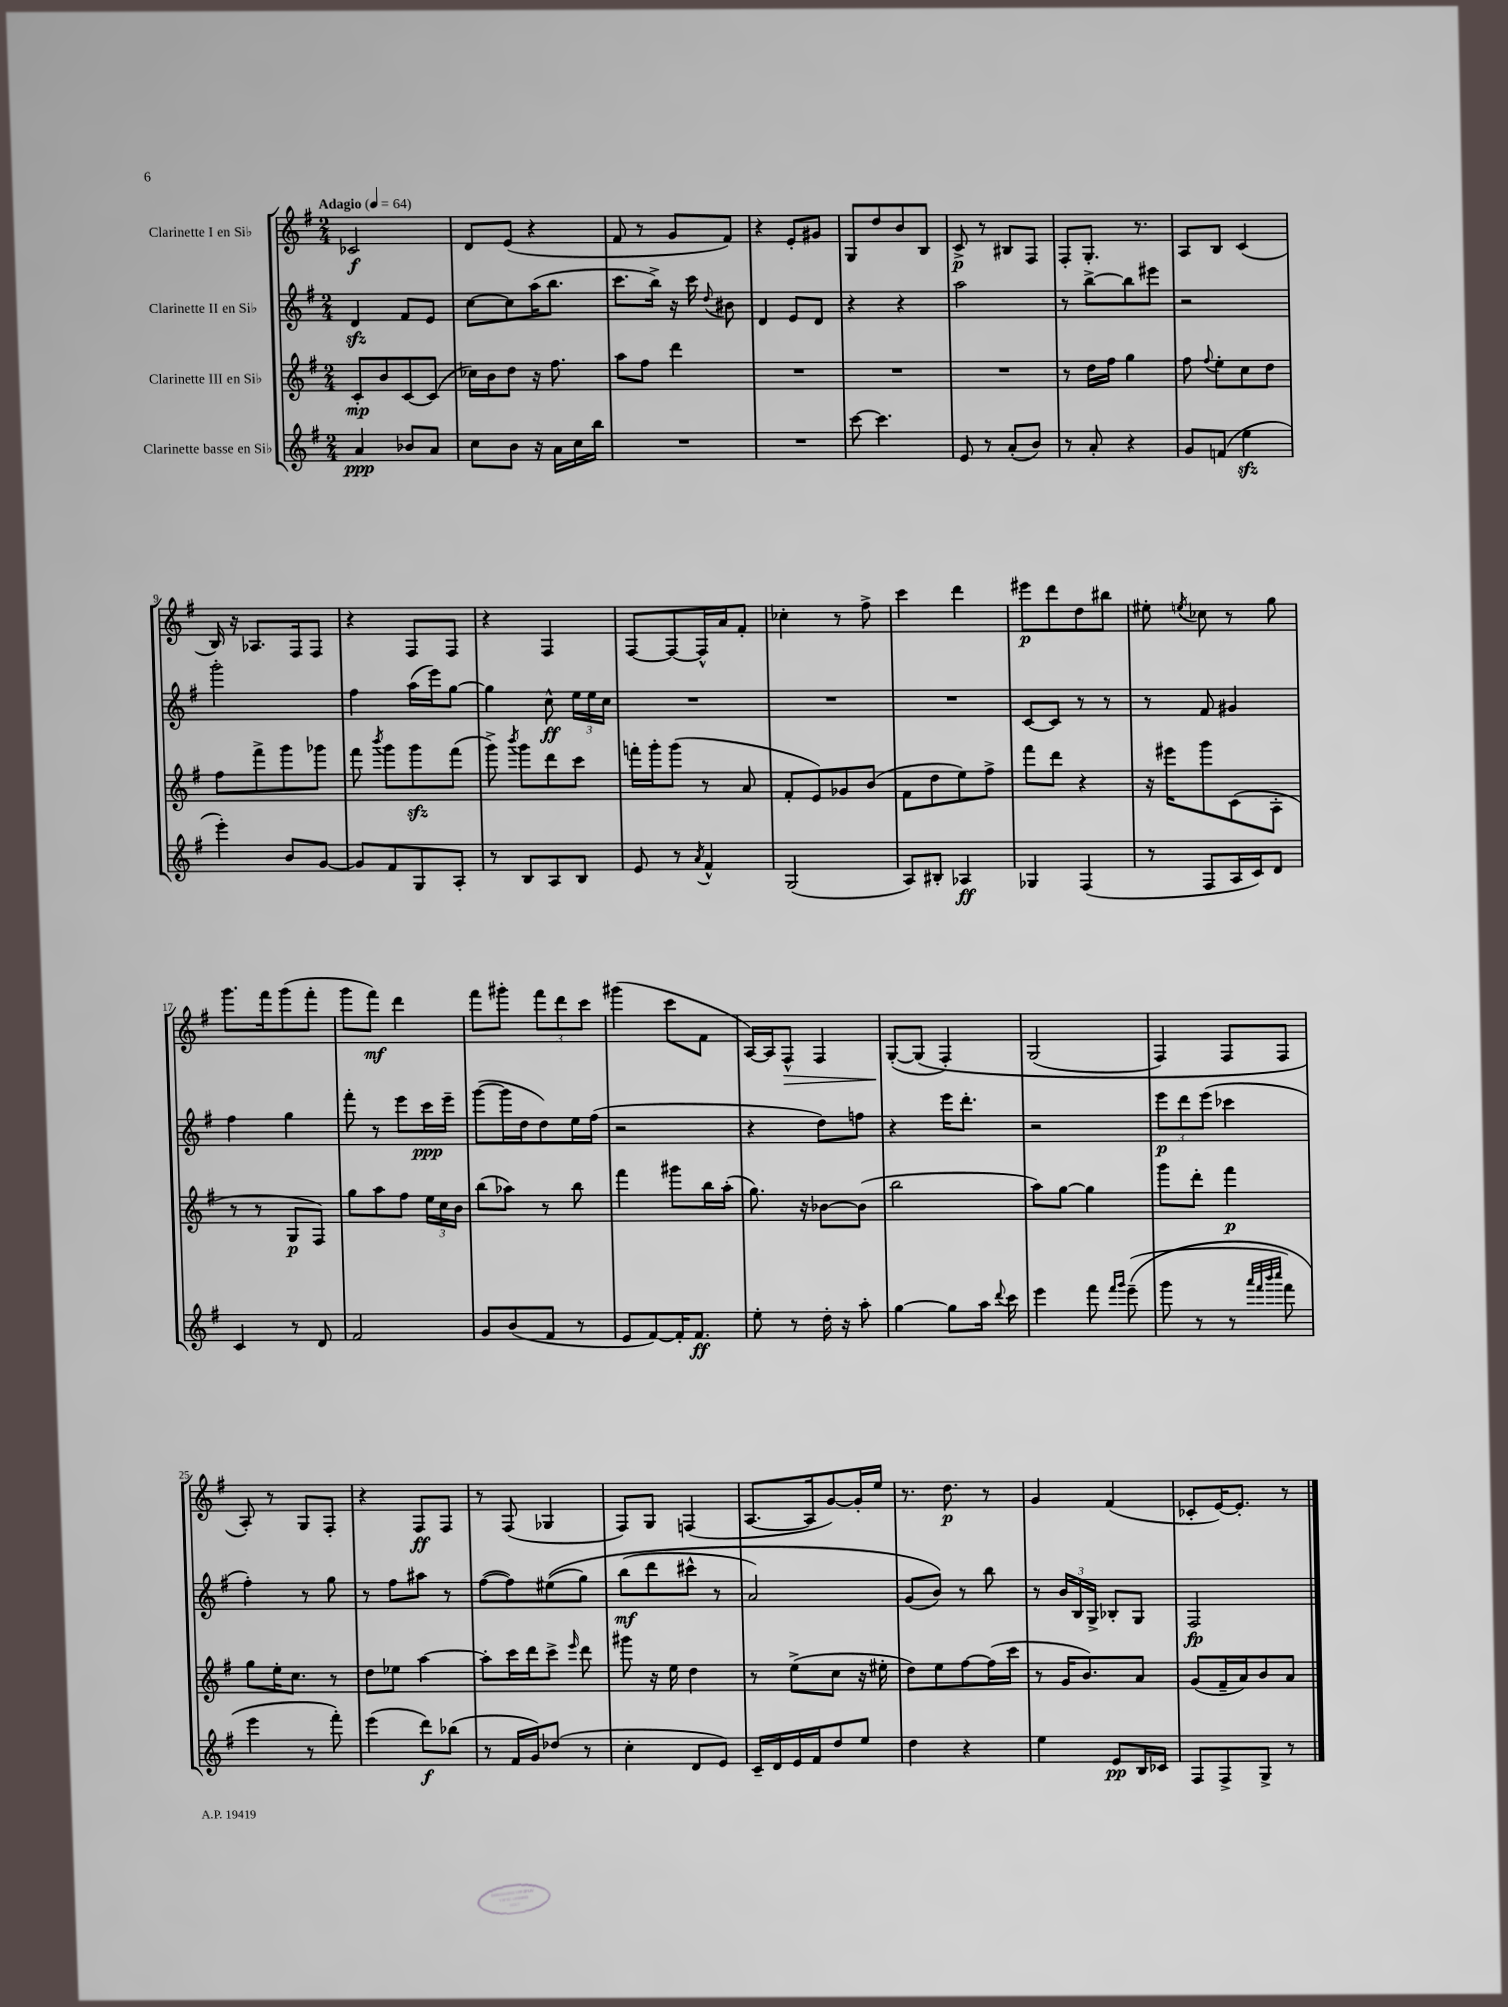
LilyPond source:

<<
\new StaffGroup <<
\new Staff = "s0" \with { instrumentName = "Clarinette I en Sib" } {
    \clef treble \key g \major \numericTimeSignature \time 2/4 \tempo "Adagio" 4 = 64
    \autoBeamOff ces'2\f |
    d'8[ e'8]( r4 |
    fis'8 r8 g'8[ fis'8]) |
    r4 e'8[-. gis'8] |
    g8[ d''8 b'8 b8] |
    c'8->\p r8 bis8[ fis8] |
    fis8[-. g8.]-. r8. |
    a8[ b8] c'4( |
    b16) r16 aes8.[ fis16 fis8] |
    r4 fis8[ fis8] |
    r4 fis4 |
    fis8[~ fis8~ fis16-^ a'16 fis'8]-. |
    ces''4-. r8 fis''8-> |
    c'''4 d'''4 |
    eis'''8[\p d'''8 d''8 bis''8] |
    eis''8-. \acciaccatura { e''8 } ces''8 r8 g''8 |
    g'''8.[ fis'''16 g'''8( fis'''8]-. |
    g'''8[ fis'''8]\mf) d'''4 |
    fis'''8[ gis'''8]-. \tuplet 3/2 { fis'''8[ d'''8 c'''8] } |
    gis'''4( c'''8[ fis'8] |
    a16[~) a16 fis8]-^\> fis4 |
    g8[~-.\!( g8]\( fis4-.) |
    g2( |
    fis4) fis8[ fis8] |
    a8-.\) r8 g8[ fis8]-. |
    r4 fis8[\ff fis8] |
    r8 fis8( ges4 |
    fis8[) g8] f4( |
    a8.[~ a16 g'8~) g'16-. e''16] |
    r8. d''8.\p r8 |
    g'4 fis'4( |
    ces'8[-. e'16~) e'8.]-. r8 \bar "|." |
}
\new Staff = "s1" \with { instrumentName = "Clarinette II en Sib" } {
    \clef treble \key g \major \numericTimeSignature \time 2/4
    \autoBeamOff d'4\sfz fis'8[ e'8] |
    c''8[~ c''8 a''16( b''8.] |
    c'''8.[ b''16]->) r16 c'''16 \appoggiatura { d''8 } bis'8 |
    d'4 e'8[ d'8] |
    r4 r4 |
    a''2 |
    r8 b''8[~-> b''8 eis'''8] |
    r2 |
    g'''2-. |
    fis''4 a''16[( e'''16) g''8]~ |
    g''4 c''8-^\ff \tuplet 3/2 { e''16[ e''16 c''16] } |
    R2 |
    R2 |
    R2 |
    c'8[~ c'8] r8 r8 |
    r8 fis'8 gis'4 |
    fis''4 g''4 |
    fis'''8-. r8 e'''8[ c'''16\ppp e'''16]-- |
    g'''8[~( g'''16 d''16 d''8) e''16 fis''16]( |
    r2 |
    r4 d''8[) f''8] |
    r4 e'''16[ d'''8.]-. |
    r2 |
    \tuplet 3/2 { e'''8[\p d'''8 e'''8]( } ces'''4 |
    fis''4-.) r8 g''8 |
    r8 fis''8[ ais''8] r8 |
    fis''8[~( fis''8) eis''8(\( g''8]) |
    b''8[\mf( d'''8 cis'''8]-^ r8 |
    a'2) |
    g'8[( b'8])\) r8 b''8 |
    r8 \tuplet 3/2 { b'16[ b16 g16]-> } bes8[-. g8] |
    fis2\fp \bar "|." |
}
\new Staff = "s2" \with { instrumentName = "Clarinette III en Sib" } {
    \clef treble \key g \major \numericTimeSignature \time 2/4
    \autoBeamOff c'8[-.\mp b'8 c'8~ c'8]( |
    ces''16[) b'16 d''8] r16 fis''8. |
    a''8[ fis''8] d'''4 |
    R2 |
    R2 |
    R2 |
    r8 d''16[ fis''16] g''4 |
    fis''8 \appoggiatura { fis''8 } e''8[-. c''8 d''8] |
    fis''8[ fis'''8-> g'''8 ges'''8] |
    fis'''8 \acciaccatura { b'''8 } g'''8[ g'''8\sfz fis'''8]( |
    g'''8->) \acciaccatura { b'''8 } g'''8[ d'''8 c'''8] |
    f'''16[-. g'''16-. g'''8]( r8 a'8 |
    fis'8[-. e'8) ges'8 b'8]( |
    fis'8[ d''8 e''8) fis''8]-> |
    fis'''8[ d'''8] r4 |
    r16 eis'''16[ g'''8 c'8( a8]-. |
    r8 r8 g8[\p fis8]) |
    g''8[ a''8 fis''8] \tuplet 3/2 { e''16[ c''16 b'16] } |
    b''8[( aes''8]) r8 b''8 |
    fis'''4 gis'''8[ b''16 a''16]-.( |
    g''8.) r16 bes'8[~ bes'8]( |
    b''2 |
    a''8[) g''8]~ g''4 |
    g'''8[ d'''8]-. fis'''4\p |
    g''8[ e''16-. c''8.] r8 |
    d''8[ ees''8] a''4~ |
    a''8[-. c'''16 d'''16 c'''8]-> \grace { e'''16 } d'''8 |
    gis'''8 r16 e''16 d''4 |
    r8 e''8[->( c''8] r16 eis''16-. |
    d''8[) e''8 fis''8~ fis''16( c'''16] |
    r8 g'16[ b'8.) a'8] |
    g'8[( fis'16-- a'16) b'8 a'8] \bar "|." |
}
\new Staff = "s3" \with { instrumentName = "Clarinette basse en Sib" } {
    \clef treble \key g \major \numericTimeSignature \time 2/4
    \autoBeamOff a'4\ppp bes'8[ a'8] |
    c''8[ b'8] r16 a'16[ c''16 b''16] |
    R2 |
    R2 |
    c'''8~ c'''4. |
    e'8 r8 a'8[-.( b'8]) |
    r8 a'8-. r4 |
    g'8[ f'8]( e''4\sfz |
    e'''4-.) b'8[ g'8]~ |
    g'8[ fis'8 g8 a8]-. |
    r8 b8[ a8 b8] |
    e'8 r8 \acciaccatura { a'8 } fis'4-^ |
    g2( |
    a8[) bis8]-. aes4\ff |
    ges4 fis4( |
    r8 fis8[ a16 c'16) d'8] |
    c'4 r8 d'8 |
    fis'2 |
    g'8[ b'8( fis'8] r8 |
    e'8[ fis'8~) fis'16-. fis'8.]\ff |
    e''8-. r8 d''16-. r16 a''8-. |
    g''4~ g''8[ a''16] \appoggiatura { d'''8 } c'''16 |
    e'''4 fis'''8 \grace { fis'''16[ g'''16] } e'''8--(\( |
    g'''8 r8 r8 \grace { a'''32[ fis'''32 b'''32 c''''32] } fis'''8) |
    e'''4 r8 fis'''8-.\) |
    e'''4( d'''8[\f) bes''8]( |
    r8 fis'16[ g'16) des''8]( r8 |
    c''4-. d'8[ e'8]) |
    c'16[-- d'16 e'16 fis'16 d''8 e''8] |
    d''4 r4 |
    e''4 e'8[\pp b16 ces'16] |
    fis8[ fis8-> g8]-> r8 \bar "|." |
}
>>
>>
